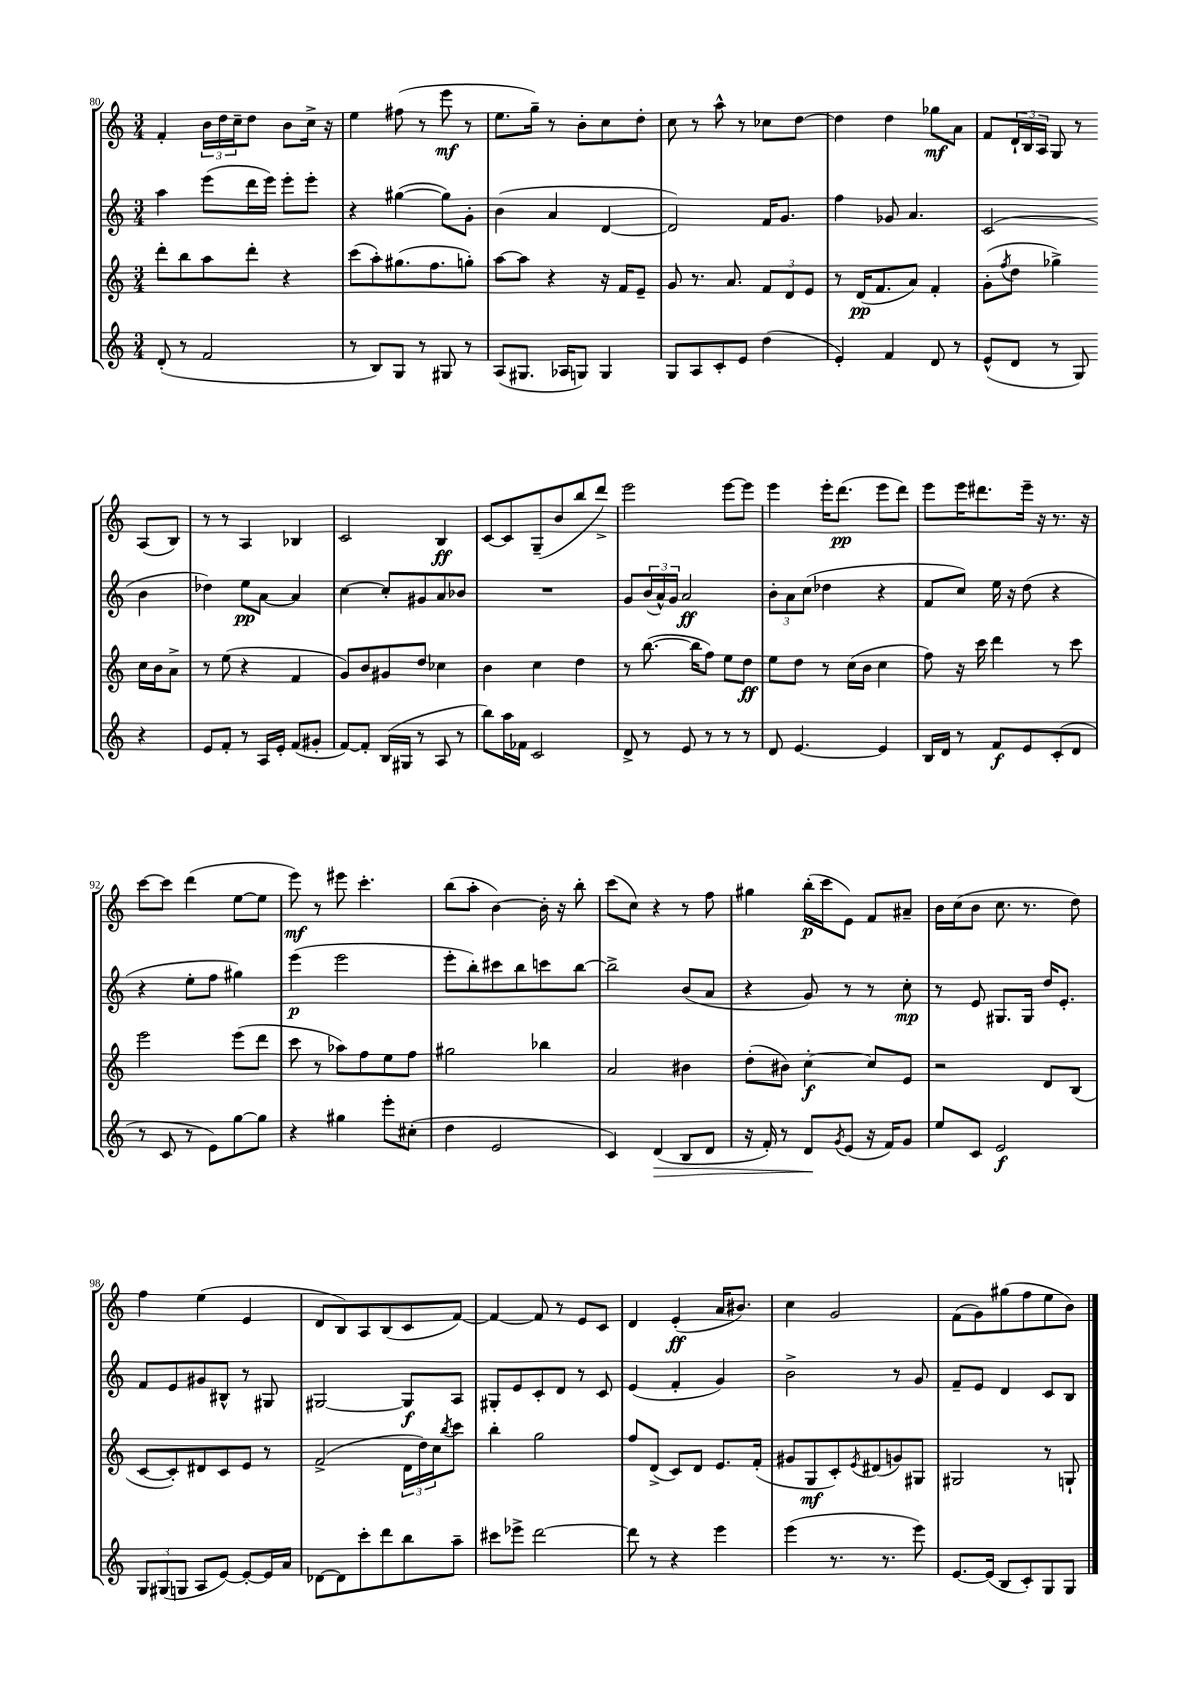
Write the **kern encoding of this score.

**kern	**dynam	**kern	**dynam	**kern	**dynam	**kern	**dynam
*part4	*part4	*part3	*part3	*part2	*part2	*part1	*part1
*staff4	*staff4	*staff3	*staff3	*staff2	*staff2	*staff1	*staff1
*clefG2	*	*clefG2	*	*clefG2	*	*clefG2	*
*k[]	*	*k[]	*	*k[]	*	*k[]	*
*M3/4	*	*M3/4	*	*M3/4	*	*M3/4	*
=80	=80	=80	=80	=80	=80	=80	=80
(8d'/	.	8ddd'\L	.	4aa\	.	4f'/	.
8r	.	8bb\	.	.	.	.	.
2f/	.	8aa\	.	(8eee\L	.	24b\LL	.
.	.	.	.	.	.	24dd\	.
.	.	.	.	.	.	24cc~\J	.
.	.	8ddd'\J	.	16ddd\L	.	8dd\J	.
.	.	.	.	16eee\JJ)	.	.	.
.	.	4r	.	8eee'\L	.	8b\L	.
.	.	.	.	8eee'\J	.	16cc^\Jk	.
.	.	.	.	.	.	16r	.
=81	=81	=81	=81	=81	=81	=81	=81
8r	.	(8ccc\L	.	4r	.	4ee\	.
8B/L)	.	8aa'\)	.	.	.	.	.
8G/J	.	(8.gg#X\	.	([4gg#X\	.	(8ff#X\	.
8r	.	.	.	.	.	8r	.
.	.	8.ff\	.	.	.	.	.
8G#X/	.	.	.	8gg#\L])	.	8eee\	mf
8r	.	8ggn'\J)	.	8g'\J	.	8r	.
=82	=82	=82	=82	=82	=82	=82	=82
(8A/L	.	[8aa\L	.	(4b\	.	8.ee\L	.
8.G#X/J	.	8aa\J]	.	.	.	.	.
.	.	.	.	.	.	16gg~\Jk)	.
.	.	4r	.	4a/	.	8r	.
16A-X/KL	.	.	.	.	.	.	.
8Gn/J)	.	.	.	.	.	8b'\L	.
4G/	.	16r	.	[4d/	.	8cc\	.
.	.	16f/KL	.	.	.	.	.
.	.	8e~/J	.	.	.	8dd'\J	.
=83	=83	=83	=83	=83	=83	=83	=83
8G/L	.	8g/	.	2d/])	.	8cc\	.
8A/	.	8.r	.	.	.	8r	.
8c'/	.	.	.	.	.	8aa^^\	.
.	.	8.a/	.	.	.	.	.
8e/J	.	.	.	.	.	8r	.
(4dd\	.	12f/L	.	16f/KL	.	8cc-X\L	.
.	.	.	.	8.g/J	.	.	.
.	.	12d/	.	.	.	.	.
.	.	.	.	.	.	[8dd\J	.
.	.	12e/J	.	.	.	.	.
=84	=84	=84	=84	=84	=84	=84	=84
4e'/)	.	8r	.	4ff\	.	4dd\]	.
.	.	(16d/KL	pp	.	.	.	.
.	.	8.f/	.	.	.	.	.
4f/	.	.	.	8g-X/	.	4dd\	.
.	.	8a/J)	.	4.a/	.	.	.
8d/	.	4f'/	.	.	.	8gg-X\L	mf
8r	.	.	.	.	.	8a\J	.
=85	=85	=85	=85	=85	=85	=85	=85
(8e^^/L	.	(8g'\L	.	(2c/	.	8f/L	.
.	.	8qff/	.	.	.	.	.
8d/J	.	8dd\J	.	.	.	24d`/L	.
.	.	.	.	.	.	24B/	.
.	.	.	.	.	.	24A/JJ	.
8r	.	4gg-X^\)	.	.	.	8G/	.
8G/)	.	.	.	.	.	8r	.
4r	.	16cc\LL	.	4b\	.	(8A/L	.
.	.	16b\J	.	.	.	.	.
.	.	8a^\J	.	.	.	8B/J)	.
!!LO:LB:g=z
=86	=86	=86	=86	=86	=86	=86	=86
8e/L	.	8r	.	4dd-X\)	.	8r	.
8f'/J	.	(8ee\	.	.	.	8r	.
8r	.	4r	.	8ee\L	pp	4A/	.
16A/LL	.	.	.	[8a\J	.	.	.
16e'/JJ	.	.	.	.	.	.	.
(8f/L	.	4f/	.	4a/]	.	4B-X/	.
8g#X'/J	.	.	.	.	.	.	.
=87	=87	=87	=87	=87	=87	=87	=87
[8f/L)	.	8g/L)	.	[4cc\	.	2c/	.
8f'/J]	.	8b/	.	.	.	.	.
(16B/LL	.	8g#X/	.	8cc'/L]	.	.	.
16G#X/JJ	.	.	.	.	.	.	.
8r	.	8dd/J	.	8g#X/	.	.	.
8A/	.	4cc-X\	.	8a/	.	4B/	ff
8r	.	.	.	8b-X/J	.	.	.
=88	=88	=88	=88	=88	=88	=88	=88
8bb\L)	.	4b\	.	2.r	.	[8c/L	.
16aa\L	.	.	.	.	.	8c/]	.
16f-X\JJ	.	.	.	.	.	.	.
2c/	.	4cc\	.	.	.	(8G~/	.
.	.	.	.	.	.	8b/	.
.	.	4dd\	.	.	.	8bb/	.
.	.	.	.	.	.	8ddd^/J)	.
=89	=89	=89	=89	=89	=89	=89	=89
8d^/	.	8r	.	8g/L	.	2eee\	.
8r	.	([8.bb\	.	(24b/L	.	.	.
.	.	.	.	24a^^/)	.	.	.
.	.	.	.	24g/JJ	.	.	.
8e/	.	.	.	2a/	ff	.	.
.	.	16bb\KL]	.	.	.	.	.
8r	.	8ff\J)	.	.	.	.	.
8r	.	8ee\L	.	.	.	[8eee\L	.
8r	.	8dd\J	ff	.	.	8eee\J]	.
=90	=90	=90	=90	=90	=90	=90	=90
8d/	.	8ee\L	.	12b'\L	.	4eee\	.
.	.	.	.	12a\	.	.	.
[4.e/	.	8dd\J	.	.	.	.	.
.	.	.	.	(12cc\J	.	.	.
.	.	8r	.	4dd-X\	.	16eee'\KL	.
.	.	.	.	.	.	(8.ddd\J	pp
.	.	(16cc\LL	.	.	.	.	.
.	.	16b\JJ	.	.	.	.	.
4e/]	.	4cc\	.	4r	.	8eee\L	.
.	.	.	.	.	.	8ddd\J)	.
=91	=91	=91	=91	=91	=91	=91	=91
16B/LL	.	8ff\)	.	8f/L	.	8eee\L	.
16d/JJ	.	.	.	.	.	.	.
8r	.	16r	.	8cc/J)	.	16eee\K	.
.	.	16ccc\	.	.	.	8.ddd#X\	.
8f/L	f	4ddd\	.	16ee\	.	.	.
.	.	.	.	16r	.	.	.
8e/	.	.	.	(8dd\	.	16eee~\Jk	.
.	.	.	.	.	.	16r	.
(8c'/	.	8r	.	4r	.	8.r	.
8d/J	.	8ccc\	.	.	.	.	.
.	.	.	.	.	.	16r	.
!!LO:LB:g=z
=92	=92	=92	=92	=92	=92	=92	=92
8r	.	2eee\	.	4r	.	[8ccc\L	.
8c/	.	.	.	.	.	8ccc\J]	.
8r	.	.	.	8ee'\L	.	(4ddd\	.
8e\L)	.	.	.	8ff\J	.	.	.
[8gg\	.	(8eee\L	.	4gg#X\)	.	[8ee\L	.
8gg\J]	.	8ddd\J	.	.	.	8ee\J]	.
=93	=93	=93	=93	=93	=93	=93	=93
4r	.	8ccc\	.	(4eee\	p	8eee\)	mf
.	.	8r	.	.	.	8r	.
4gg#X\	.	8aa-X\L)	.	2eee\	.	8eee#X\	.
.	.	8ff\	.	.	.	4.ccc'\	.
8eee'\L	.	8ee\	.	.	.	.	.
(8cc#X'\J	.	8ff\J	.	.	.	.	.
=94	=94	=94	=94	=94	=94	=94	=94
4dd\	.	2gg#X\	.	8eee'\L	.	(8bb\L	.
.	.	.	.	8bb'\)	.	8aa'\J	.
2e/	.	.	.	8ccc#X\	.	[4b\)	.
.	.	.	.	8bb\	.	.	.
.	.	4bb-X\	.	8cccn\	.	16b'\]	.
.	.	.	.	.	.	16r	.
.	.	.	.	[8bb\J	.	8bb'\	.
=95	=95	=95	=95	=95	=95	=95	=95
4c/)	.	2a/	.	2bb^\]	.	(8ccc\L	.
.	.	.	.	.	.	8cc\J)	.
!	!LO:HP:b	!	!	!	!	!	!
(4d/	>	.	.	.	.	4r	.
8B/L	.	4b#X\	.	(8b/L	.	8r	.
8d/J	.	.	.	8a/J	.	8ff\	.
=96	=96	=96	=96	=96	=96	=96	=96
16r	.	(8dd'\L	.	4r	.	4gg#X\	.
16f'/)	.	.	.	.	.	.	.
8r	.	8b#X\J)	.	.	.	.	.
8d/L	.	[4cc'\	f	8g/)	.	(16bb'\LL	p
.	.	.	.	.	.	16ccc\J	.
8qg/	.	.	.	.	.	.	.
(8e/J	]	.	.	8r	.	8e\J)	.
16r	.	8cc/L]	.	8r	.	8f/L	.
16f/KL)	.	.	.	.	.	.	.
8g/J	.	8e/J	.	8cc'\	mp	8a#X~/J	.
=97	=97	=97	=97	=97	=97	=97	=97
8ee/L	.	2r	.	8r	.	16b\LL	.
.	.	.	.	.	.	(16cc\J	.
8c/J	.	.	.	8e/	.	8b\J	.
2e/	f	.	.	8.G#X/L	.	8.cc\	.
.	.	.	.	16G#/Jk	.	8.r	.
.	.	8d/L	.	16dd/KL	.	.	.
.	.	.	.	8.e'/J	.	.	.
.	.	(8B/J	.	.	.	8dd\)	.
!!LO:LB:g=z
=98	=98	=98	=98	=98	=98	=98	=98
12G/L	.	[8c/L	.	8f/L	.	4ff\	.
(12G#X/	.	.	.	.	.	.	.
.	.	8c'/])	.	8e/	.	.	.
12Gn/J	.	.	.	.	.	.	.
8A/L	.	8d#X/	.	8g#X/	.	(4ee\	.
[8e/J)	.	8c/	.	8B#X^^/J	.	.	.
8e'/L_	.	8e/J	.	8r	.	4e/	.
16e/L]	.	8r	.	8G#X/	.	.	.
16a/JJ	.	.	.	.	.	.	.
=99	=99	=99	=99	=99	=99	=99	=99
[8d-X\L	.	(2f^/	.	[2G#X/	.	8d/L	.
8d-\]	.	.	.	.	.	8B/)	.
8ccc'\	.	.	.	.	.	8A/	.
8ddd\	.	.	.	.	.	(8B/	.
8bb\	.	24d\LL	.	8G#/L]	f	8c/	.
.	.	24dd\)	.	.	.	.	.
.	.	24cc\J	.	.	.	.	.
.	.	8qbb/	.	.	.	.	.
8aa~\J	.	8ccc\J	.	8A/J	.	[8f/J)	.
=100	=100	=100	=100	=100	=100	=100	=100
8ccc#X\L	.	4bb'\	.	8G#X'/L	.	4f/_	.
8eee-X^\J	.	.	.	8e/	.	.	.
[2ddd\	.	2gg\	.	8c'/	.	8f/]	.
.	.	.	.	8d/J	.	8r	.
.	.	.	.	8r	.	8e/L	.
.	.	.	.	8c/	.	8c/J	.
=101	=101	=101	=101	=101	=101	=101	=101
8ddd\]	.	8ff/L	.	(4e/	.	4d/	.
8r	.	(8d^/J	.	.	.	.	.
4r	.	8c/L)	.	4f'/	.	(4e'/	ff
.	.	8d/J	.	.	.	.	.
4eee\	.	8.e/L	.	4g/)	.	16a/KL	.
.	.	.	.	.	.	8.b#X/J)	.
.	.	(16f'/Jk	.	.	.	.	.
=102	=102	=102	=102	=102	=102	=102	=102
(4eee\	.	8g#X/L	.	2b^\	.	4cc\	.
.	.	8G/	mf	.	.	.	.
8.r	.	8c'/)	.	.	.	2g/	.
.	.	8qe/	.	.	.	.	.
.	.	(8d#X/	.	.	.	.	.
8.r	.	.	.	.	.	.	.
.	.	8gn/)	.	8r	.	.	.
8eee\)	.	8G#X/J	.	8g/	.	.	.
=103	=103	=103	=103	=103	=103	=103	=103
[8.e/L	.	2G#X/	.	8f~/L	.	(8f\L	.
.	.	.	.	8e/J	.	8g\)	.
(16e/Jk]	.	.	.	.	.	.	.
8B/L	.	.	.	4d/	.	(8gg#X\	.
8c'/)	.	.	.	.	.	8ff\	.
8G/	.	8r	.	8c/L	.	8ee\	.
8G/J	.	8Gn`/	.	8B/J	.	8b\J)	.
==	==	==	==	==	==	==	==
*-	*-	*-	*-	*-	*-	*-	*-
